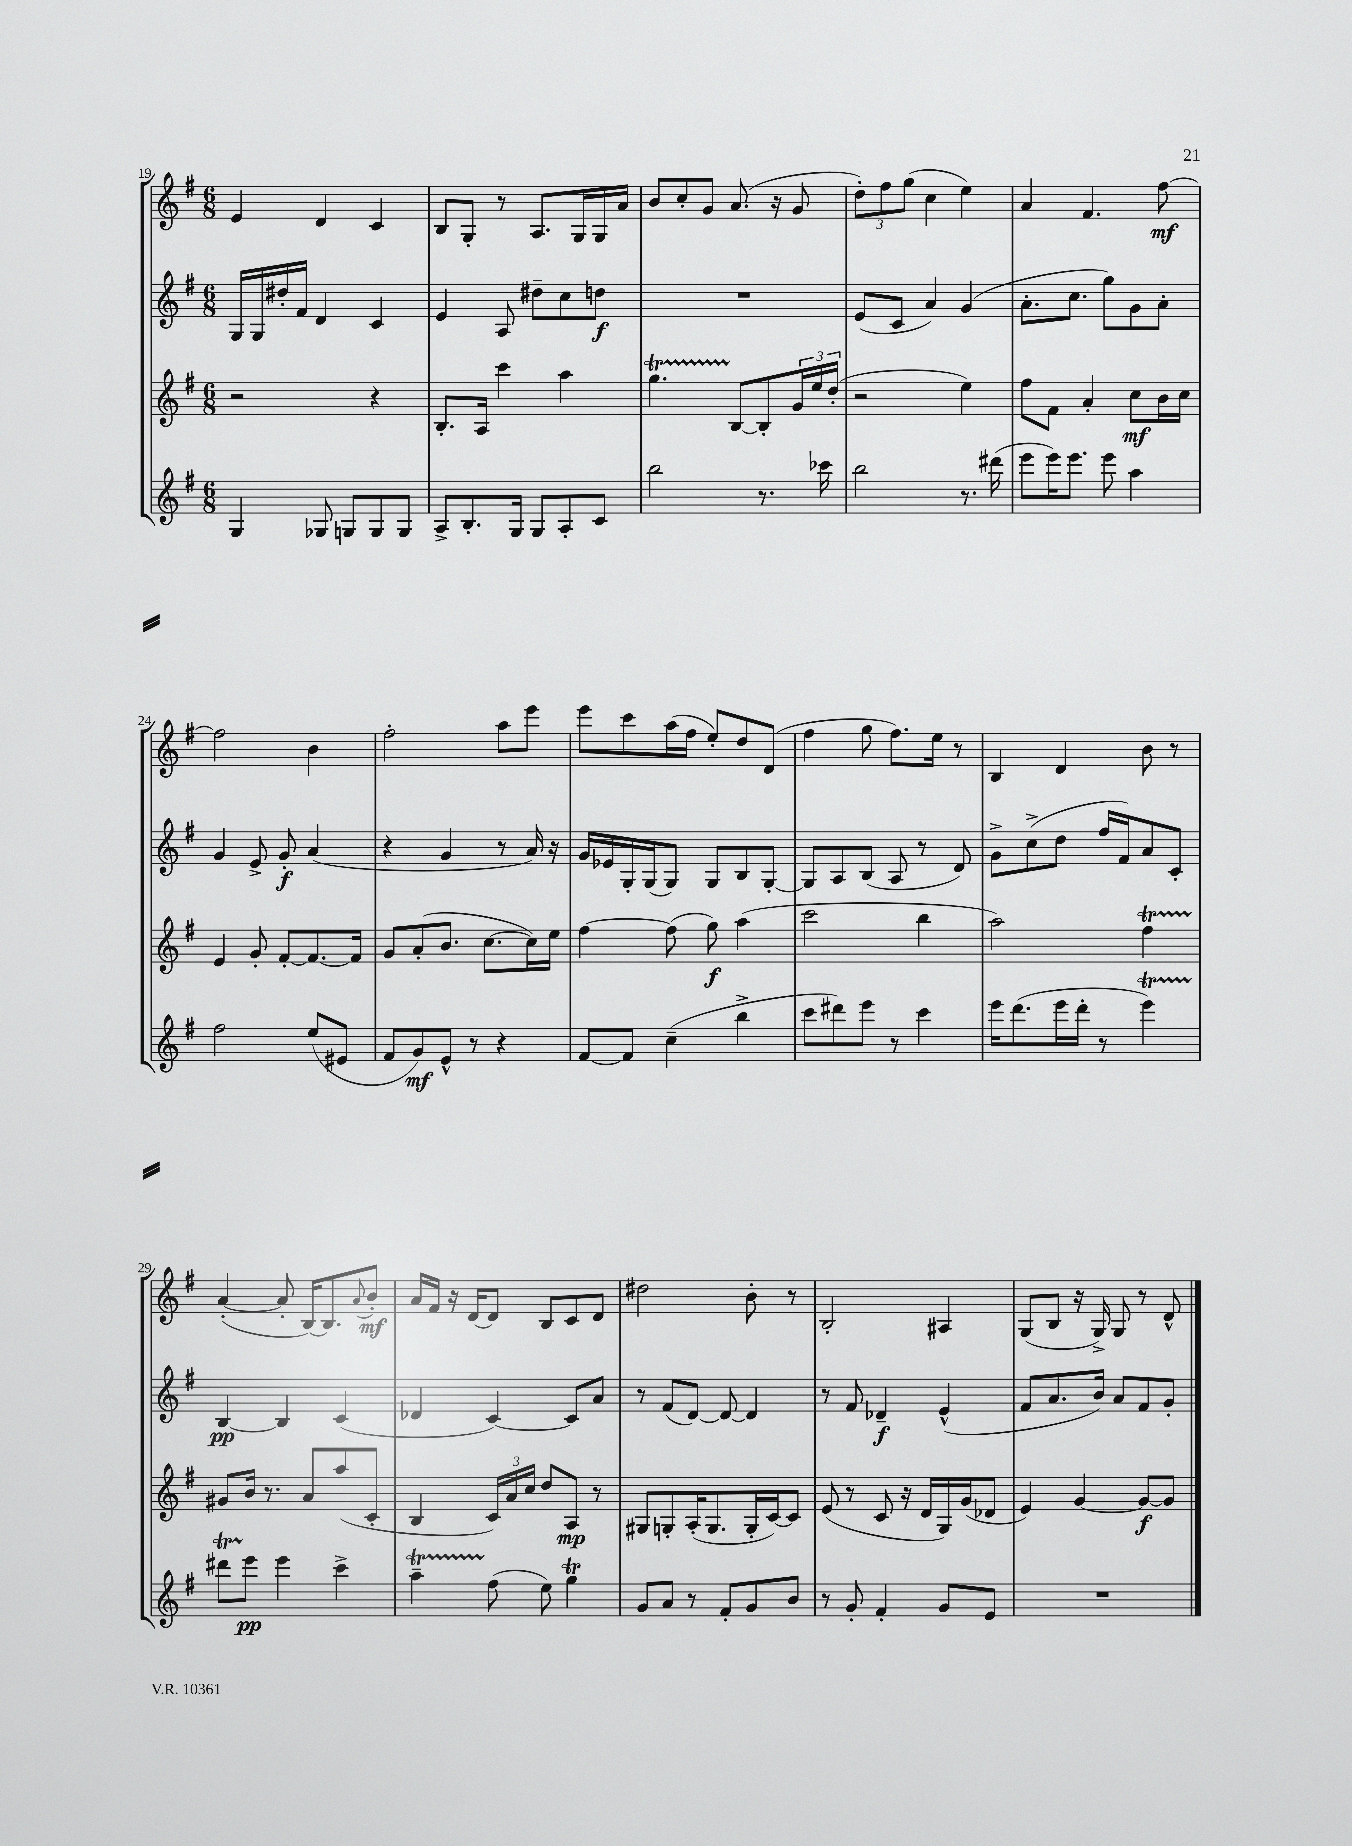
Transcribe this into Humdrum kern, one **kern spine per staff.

**kern	**kern	**kern	**kern
*staff4	*staff3	*staff2	*staff1
*clefG2	*clefG2	*clefG2	*clefG2
*k[f#]	*k[f#]	*k[f#]	*k[f#]
*M6/8	*M6/8	*M6/8	*M6/8
4G	2r	16G	4e
.	.	16G	.
.	.	16dd#'	.
.	.	16f#	.
8G-	.	4d	4d
8G	.	.	.
8G	4r	4c	4c
8G	.	.	.
=	=	=	=
8A^	8.B'	4e	8B
8.B'	.	.	8G'
.	16A	.	.
.	4ccc	8A	8r
16G	.	.	.
8G	.	8dd#~	8.A
8A'	4aa	8cc	.
.	.	.	16G
8c	.	8dd	16G
.	.	.	16a
=	=	=	=
2bb	4.gg	2.r	8b
.	.	.	8cc'
.	.	.	8g
.	[8B	.	(8.a
8.r	8B']	.	.
.	.	.	16r
.	24g	.	8g
.	24ee	.	.
16ccc-	.	.	.
.	(24dd'	.	.
=	=	=	=
2bb	2r	(8e	12dd')
.	.	.	12ff#
.	.	8c	.
.	.	.	(12gg
.	.	4a)	4cc
8.r	4ee)	(4g	4ee)
(16ddd#	.	.	.
=	=	=	=
8eee	8ff#	8.a'	4a
16eee)	8f#	.	.
8.eee	.	8.cc	.
.	4a'	.	4.f#
8eee	.	8gg)	.
4aa	8cc	8g	.
.	16b	8a'	[8ff#
.	16cc	.	.
=	=	=	=
2ff#	4e	4g	2ff#]
.	8g'	8e^	.
.	[8f#'	8g'	.
(8ee	8.f#_	(4a	4b
8e#	.	.	.
.	16f#]	.	.
=	=	=	=
8f#	8g	4r	2ff#'
8g)	(8a'	.	.
8e^^	8.b	4g	.
8r	.	.	.
.	[8.cc	.	.
4r	.	8r	8aa
.	16cc])	16a)	8eee
.	16ee	16r	.
=	=	=	=
[8f#	[4ff#	16g	8eee
.	.	16e-	.
8f#]	.	16G'	8ccc
.	.	(16G	.
(4cc~	(8ff#]	8G)	(16aa
.	.	.	16ff#
.	8gg)	8G	8ee')
4bb^	(4aa	8B	8dd
.	.	[8G'	(8d
=	=	=	=
8ccc	2ccc	8G]	4ff#
8ddd#)	.	8A	.
8eee	.	(8B	8gg
8r	.	8A	8.ff#)
4ccc	4bb	8r	.
.	.	.	16ee
.	.	8d)	8r
=	=	=	=
16eee	2aa)	8g^	4B
(8.ddd	.	.	.
.	.	(8cc^	.
16eee	.	8dd	4d
16ddd'	.	.	.
8r	.	16ff#	.
.	.	16f#)	.
4eee)	4ff#	8a	8b
.	.	8c'	8r
=	=	=	=
8ddd#	8g#	[4B	([4a'
8eee	16b	.	.
.	8.r	.	.
4eee	.	4B]	8a']
.	8a	.	[16B)
.	.	.	8.B]
4ccc^	(8aa	(4c	.
.	.	.	8qqa
.	8c'	.	8b'
=	=	=	=
4aa~	4B	4d-	16a
.	.	.	16f#
.	.	.	16r
.	.	.	[16d
(8ff#	24c)	[4c)	8d]
.	24a	.	.
.	24cc	.	.
8ee)	8dd	.	8B
4gg	8A	8c]	8c
.	8r	8a	8d
=	=	=	=
8g	8G#	8r	2dd#
8a	8G'	(8f#	.
8r	(16A'	[8d)	.
.	8.G	.	.
8f#'	.	8d_	.
8g	16G'	4d]	8b'
.	[16c)	.	.
8b	8c]	.	8r
=	=	=	=
8r	(8e	8r	2B'
8g'	8r	8f#	.
4f#'	8c	4d-~	.
.	16r	.	.
.	16d	.	.
8g	16G)	(4e^^	4A#
.	(16g	.	.
8e	8d-	.	.
=	=	=	=
2.r	4e)	8f#	(8G
.	.	8.a	8B
.	[4g	.	16r
.	.	16b)	16G^)
.	.	8a	8G
.	8g_	8f#	8r
.	8g]	8g'	8d^^
==	==	==	==
*-	*-	*-	*-
